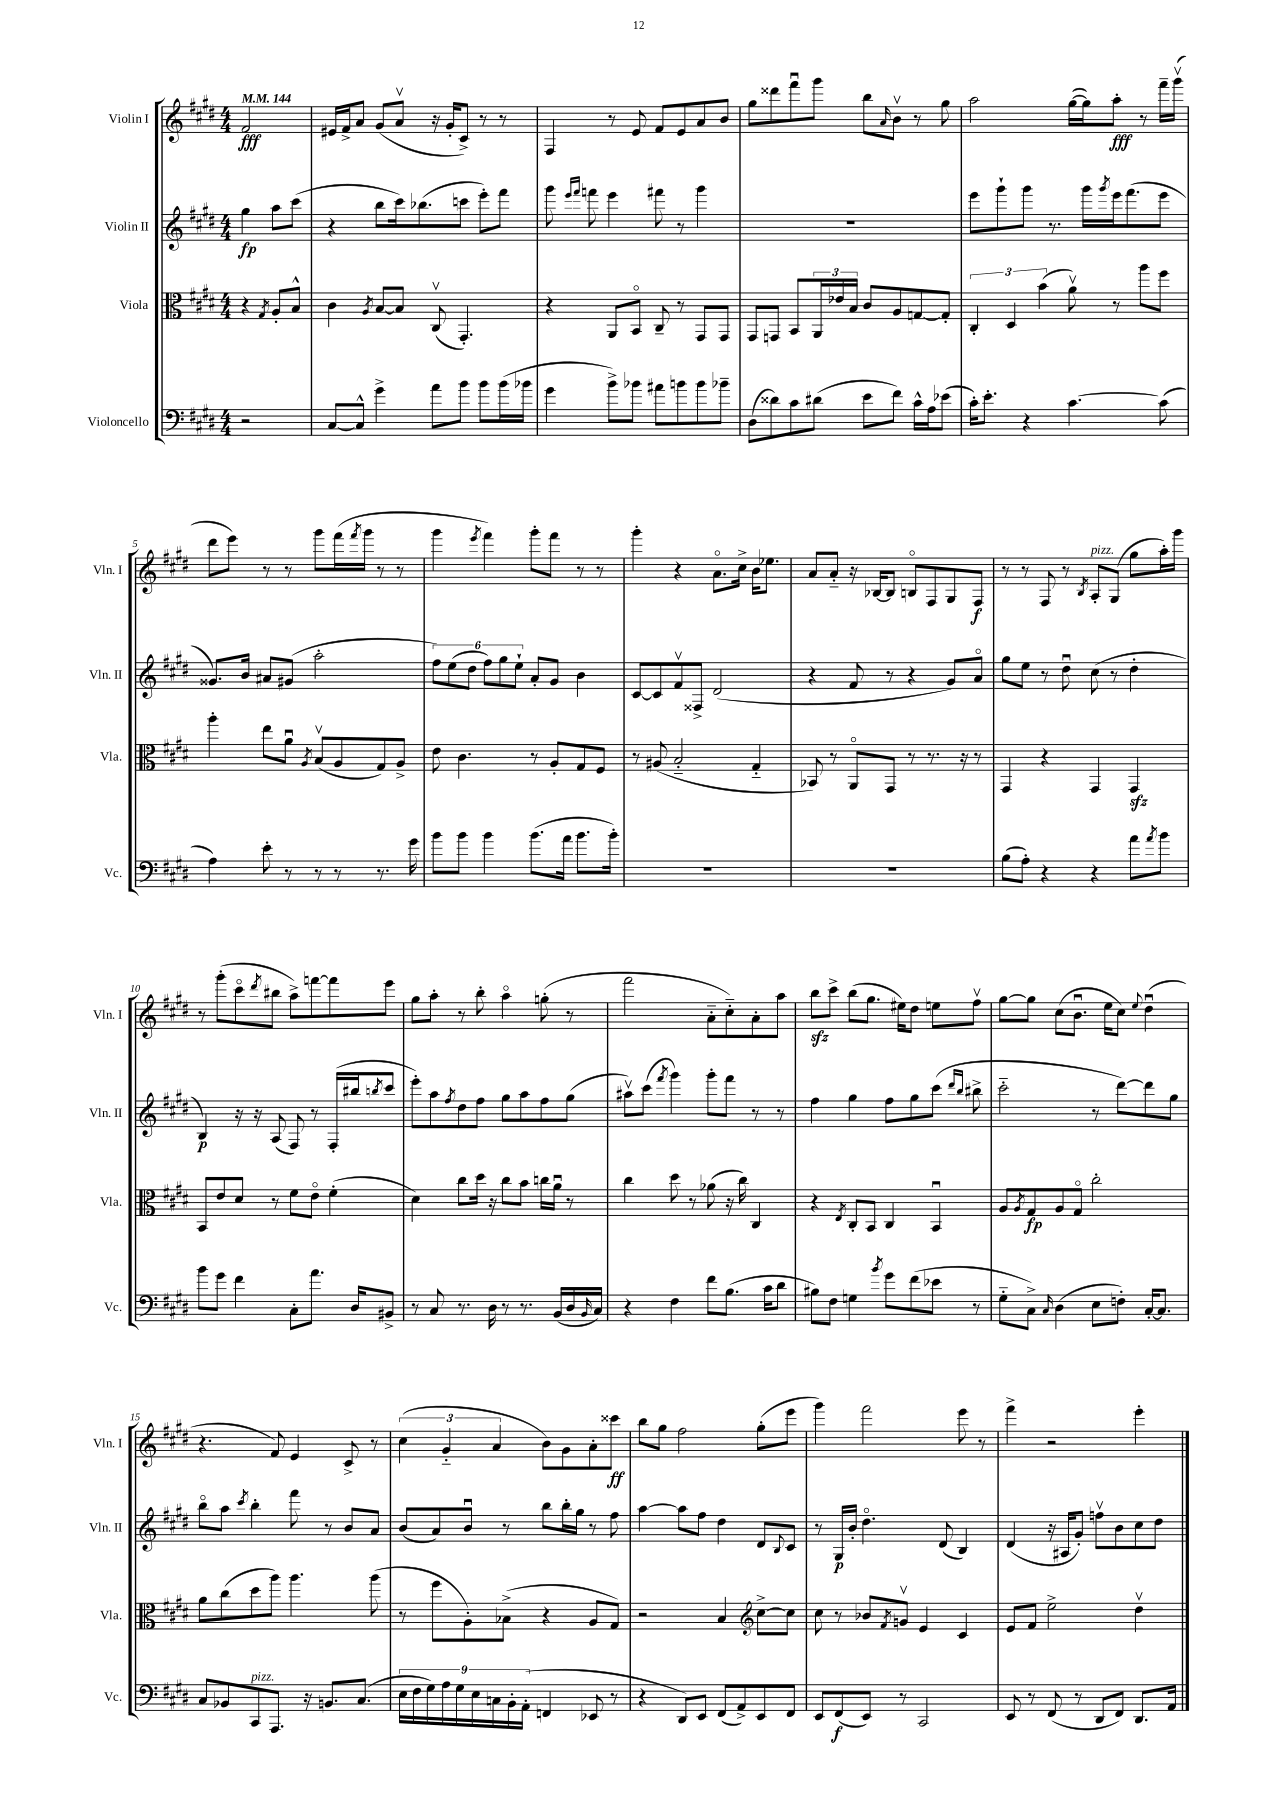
<<
\new StaffGroup <<
\new Staff = "s0" \with { instrumentName = "Violin I" shortInstrumentName = "Vln. I" } {
    \clef treble \key e \major \numericTimeSignature \time 4/4 \partial 2 \tempo 4 = 144
    fis'2\fff |
    eis'16 fis'16-> a'8 gis'8( a'8\upbow r16 gis'16-. cis'8->) r8 r8 |
    fis4 r8 e'8 fis'8 e'8 a'8 b'8 |
    gis''8 disis'''8 fis'''8\downbow gis'''8 b''8 \grace { a'16 } b'8\upbow r8 gis''8 |
    a''2 gis''16~( gis''16) a''8-.\fff r8 fis'''16-- gis'''16\upbow( |
    dis'''8 e'''8) r8 r8 gis'''8 fis'''16( \acciaccatura { fis'''8 } gis'''16 r8 r8 |
    gis'''4 \acciaccatura { e'''8 } fis'''4) gis'''8-. fis'''8 r8 r8 |
    gis'''4-. r4 a'8.\flageolet cis''16-> b'16 ees''8. |
    a'8 a'8-_ r16 bes16~ bes8 b8\flageolet fis8 gis8 fis8\f |
    r8 r8 fis8 r8 \acciaccatura { b8 } a8-.^\markup { \italic "pizz." } gis8( gis''8 a''16-.) gis'''16 |
    r8 gis'''8-.( cis'''8\flageolet \acciaccatura { dis'''8 } bis''8 a''8->) f'''8~ f'''8 e'''8 |
    gis''8 a''8-. r8 b''8-. a''4\flageolet g''8-.( r8 |
    fis'''2 a'8-_ cis''8-_) a'8-. a''8 |
    b''8\sfz cis'''8-> b''8( gis''8. eis''16) dis''8 e''8 fis''8\upbow |
    gis''8~ gis''8 cis''8( b'8.\downbow e''16 cis''8) \appoggiatura { e''8 } dis''4\downbow( |
    r4. fis'8) e'4 cis'8-> r8 |
    \tuplet 3/2 { cis''4( gis'4-_ a'4 } b'8) gis'8 a'8-. cisis'''8\ff |
    b''8 gis''8 fis''2 gis''8-.( e'''8 |
    gis'''4) fis'''2 e'''8 r8 |
    fis'''4-> r2 e'''4-. \bar "|." |
}
\new Staff = "s1" \with { instrumentName = "Violin II" shortInstrumentName = "Vln. II" } {
    \clef treble \key e \major \numericTimeSignature \time 4/4 \partial 2
    gis''4\fp a''8 cis'''8( |
    r4 b''8 cis'''16) bes''8.( c'''8 e'''8-.) fis'''8 |
    gis'''8 \grace { e'''16 fis'''16 } f'''8 e'''4 fis'''8 r8 gis'''4 |
    R1 |
    e'''8 gis'''8-! gis'''8 r8. gis'''16 \acciaccatura { gis'''8 } e'''16 fis'''8.( e'''8 |
    gisis'8.) b'16 ais'8 gis'8( a''2-. |
    \tuplet 6/4 { fis''8) e''8( dis''8 fis''8) gis''8 e''8-! } a'8-. gis'8 b'4 |
    cis'8~ cis'8 fis'8\upbow fisis8-> dis'2( |
    r4 fis'8 r8 r4 gis'8) a'8\flageolet |
    gis''8 e''8 r8 dis''8\downbow cis''8( r8 dis''4-. |
    b4\p) r16 r16 a8( fis8) r8 fis16-.( bis''16 \acciaccatura { b''8 } cis'''8 |
    e'''8-.) a''8 \acciaccatura { fis''8 } dis''8 fis''8 gis''8 a''8 fis''8 gis''8( |
    ais''8\upbow) cis'''8( \acciaccatura { fis'''8 } gis'''4) gis'''8-. fis'''8 r8 r8 |
    fis''4 gis''4 fis''8 gis''8 cis'''8( \grace { dis'''16 b''16 } bis''8-> |
    cis'''2-_ r8 dis'''8~) dis'''8 gis''8 |
    b''8\flageolet a''8 \acciaccatura { cis'''8 } b''4-. fis'''8 r8 b'8 a'8 |
    b'8( a'8) b'8\downbow r8 b''8 b''16-. gis''16 r8 fis''8 |
    a''4~ a''8 fis''8 dis''4 dis'8 \appoggiatura { b8 } cis'8 |
    r8 gis16\p b'16-. dis''4.\flageolet dis'8( b4) |
    dis'4( r16 ais16 gis'8-.) f''8\upbow b'8 cis''8 dis''8 \bar "|." |
}
\new Staff = "s2" \with { instrumentName = "Viola" shortInstrumentName = "Vla." } {
    \clef alto \key e \major \numericTimeSignature \time 4/4 \partial 2
    r4 \acciaccatura { gis8 } a8-. b8-^ |
    cis'4 \acciaccatura { a8 } b8~ b8 cis8\upbow( gis,4.-.) |
    r4 a,8 b,8\flageolet cis8-- r8 gis,8 gis,8 |
    gis,8 g,8 b,8 \tuplet 3/2 { a,16 ees'16 b16 } cis'8 a8 g8~ g8-. |
    \tuplet 3/2 { cis4-. dis4 b'4( } a'8\upbow) r8 a''8 fis''8 |
    a''4-. e''8 a'8\downbow \acciaccatura { a8 } b8\upbow( a8 gis8) a8-> |
    e'8 cis'4. r8 a8-. gis8 fis8 |
    r8 ais8( b2-_ gis4-_ |
    bes,8) r8 a,8\flageolet gis,8 r8 r8. r16 r8 |
    gis,4 r4 gis,4 gis,4\sfz |
    b,8 e'8 dis'8 r8 fis'8 e'8\flageolet fis'4-.( |
    dis'4) cis''8 dis''16 r16 cis''8 b'8 c''16 a'16\downbow r8 |
    cis''4 dis''8 r8 aes'8( r16 cis''16) cis4 |
    r4 \acciaccatura { e8 } cis8-. b,8 cis4 b,4\downbow |
    a8 \acciaccatura { a8 } gis8\fp a8 gis8\flageolet cis''2-. |
    a'8 cis''8( dis''8 a''8) a''4. a''8( |
    r8 fis''8 a8-.) bes8->( r4 a8 gis8) |
    r2 b4 \clef treble cis''8~-> cis''8 |
    cis''8 r8 bes'8 \acciaccatura { fis'8 } g'8\upbow e'4 cis'4 |
    e'8 fis'8 e''2-> dis''4\upbow \bar "|." |
}
\new Staff = "s3" \with { instrumentName = "Violoncello" shortInstrumentName = "Vc." } {
    \clef bass \key e \major \numericTimeSignature \time 4/4 \partial 2
    r2 |
    cis8~ cis8-^ gis'4-> a'8 b'8 b'8 b'16( bes'16 |
    gis'4 b'8->) bes'8 ais'8 b'8 b'8 bes'8-- |
    dis8( disis'8) cis'8 dis'8( e'8 fis'8) cis'16-^ a16 ees'8( |
    cis'16-.) e'8.-. r4 cis'4.~ cis'8( |
    a4) e'8-. r8 r8 r8 r8. gis'16 |
    b'8 b'8 b'4 b'8.( a'16 b'8. b'16-.) |
    R1 |
    R1 |
    b8( a8-.) r4 r4 a'8 \acciaccatura { a'8 } b'8 |
    b'8 gis'8 fis'4 cis8-. a'8. dis16 bis,8-> |
    r8 cis8 r8. dis16 r8 r8. b,16( dis16 \grace { b,16 } cis16) |
    r4 fis4 fis'8 b8.( cis'16 dis'8 |
    bis8) fis8 g4 \acciaccatura { b'8 } gis'8 fis'8( ees'8 r8 |
    gis8-_ cis8->) \grace { cis16 } dis4( e8 f8-.) cis16~-. cis8. |
    cis8 bes,8 cis,8^\markup { \italic "pizz." } a,,8. r16 b,8. cis8.( |
    \tuplet 9/8 { e16 fis16 gis16) a16 gis16 e16 c16 b,16-. a,16-.( } f,4 ees,8 r8 |
    r4 dis,8) e,8 fis,8( a,8->) e,8 fis,8 |
    e,8 fis,8\f( e,8) r8 cis,2 |
    e,8 r8 fis,8( r8 dis,8 fis,8) dis,8. a,16 \bar "|." |
}
>>
>>
